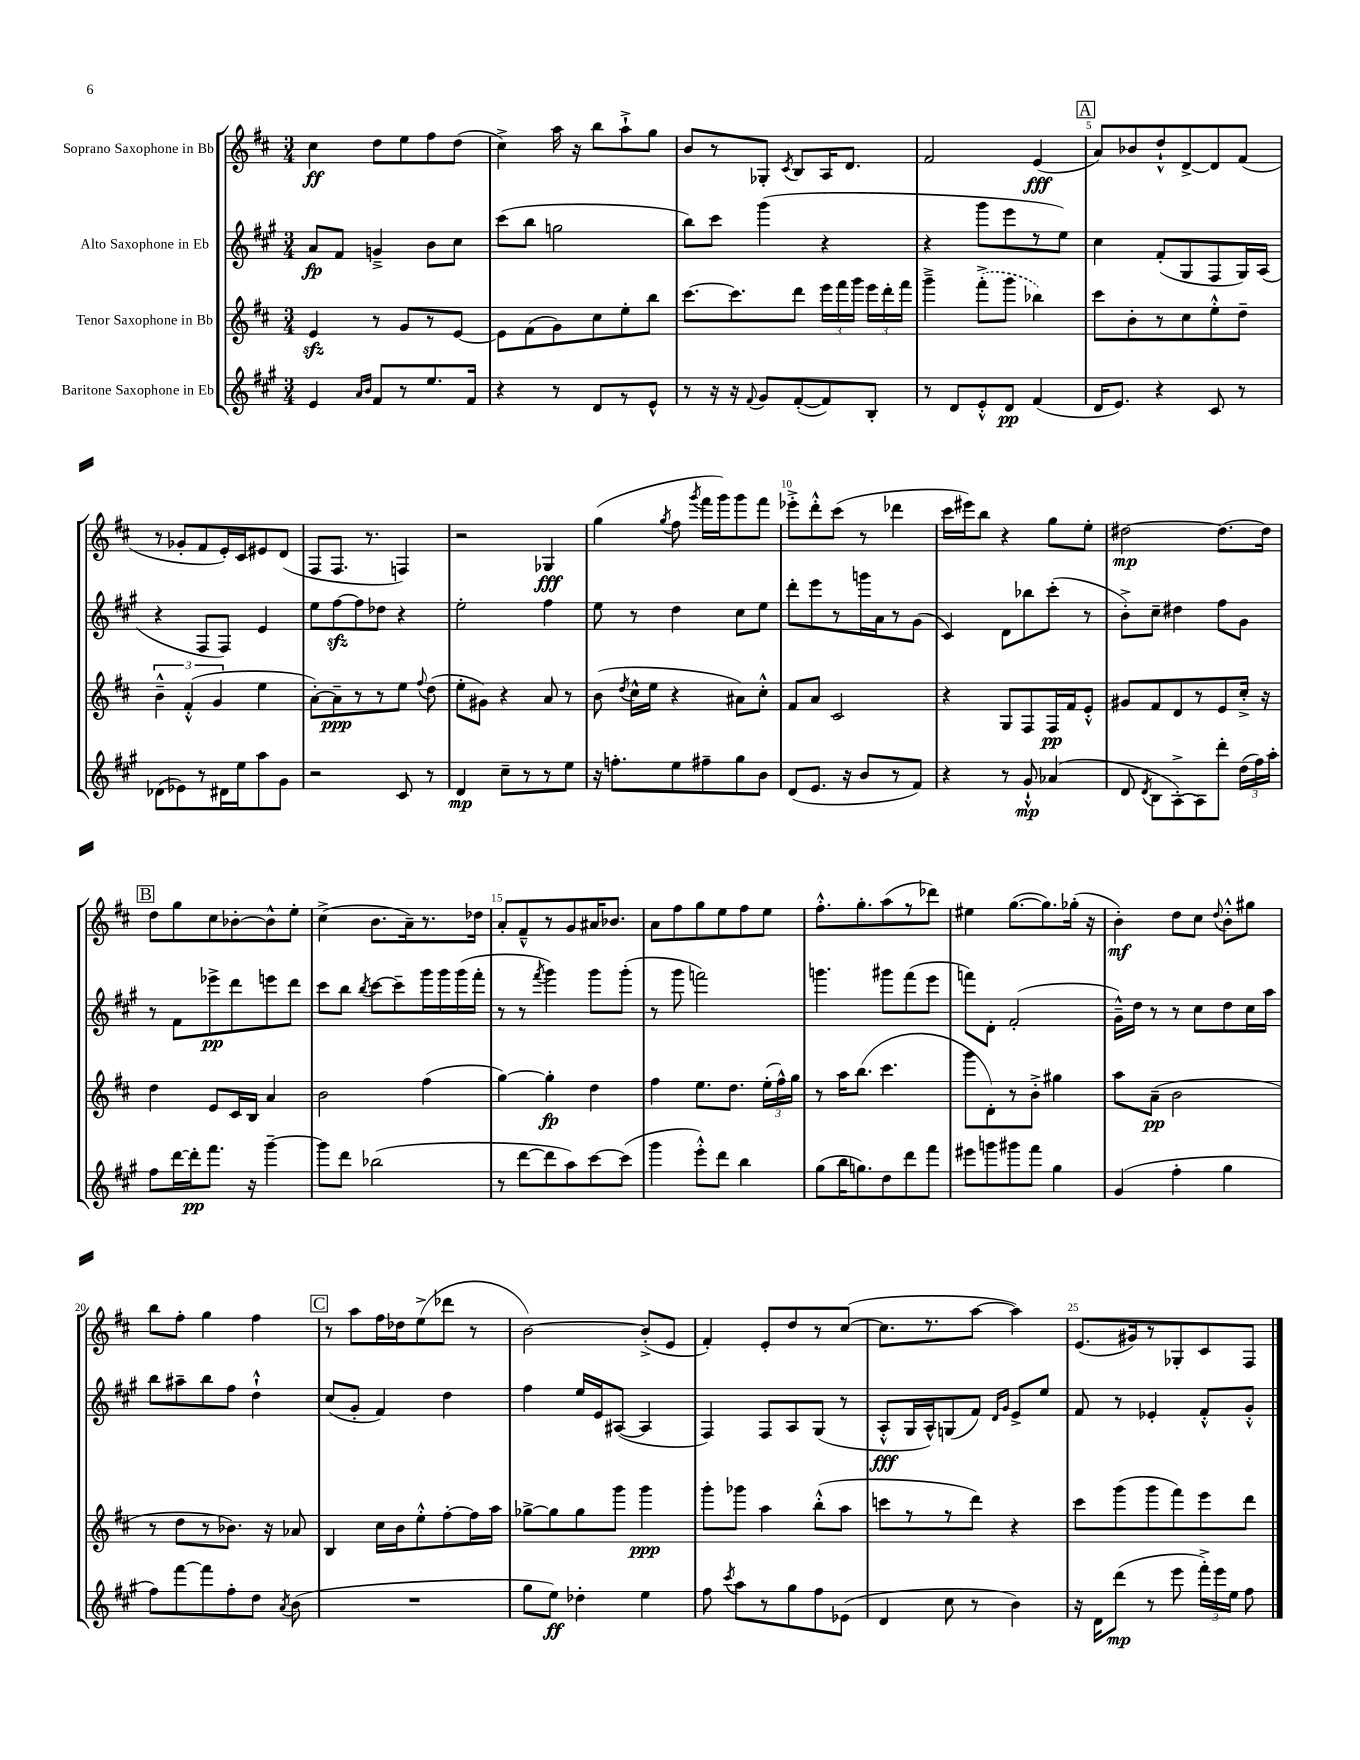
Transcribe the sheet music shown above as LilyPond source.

<<
\new StaffGroup <<
\new Staff = "s0" \with { instrumentName = "Soprano Saxophone in Bb" } {
    \clef treble \key d \major \numericTimeSignature \time 3/4
    \autoBeamOff cis''4\ff d''8[ e''8 fis''8 d''8]( |
    cis''4->) a''16 r16 b''8[ a''8-!-> g''8] |
    b'8[ r8 ges8]-. \acciaccatura { cis'8 } b8[ a16 d'8.] |
    fis'2 e'4\fff( |
    \mark \markup { \box "A" } a'8[) bes'8 d''8-!-^ d'8~-> d'8 fis'8]( |
    r8 ges'8[-. fis'8 e'16-.) cis'16 eis'8 d'8]( |
    fis8[ fis8.] r8. f4) |
    r2 ges4\fff |
    g''4( \acciaccatura { g''8 } fis''8 \acciaccatura { g'''8 } fis'''16[ g'''16) g'''8 fis'''8] |
    ees'''8[-.-> d'''8-.-^ cis'''8]( r8 des'''4 |
    cis'''16[ eis'''16) b''8] r4 g''8[ e''8]-. |
    dis''2~\mp dis''8.[~ dis''16] |
    \mark \markup { \box "B" } d''8[ g''8 cis''8 bes'8~-. bes'8-^ e''8]-. |
    cis''4->( b'8.[ a'16--) r8. des''16] |
    a'8[-. fis'8---^ r8 g'8 ais'16 bes'8.] |
    a'8[ fis''8 g''8 e''8 fis''8 e''8] |
    fis''8.[-.-^ g''8.-. a''8( r8 des'''8]) |
    eis''4 g''8.[~( g''8.) ges''16]-.( r16 |
    b'4-.\mf) d''8[ cis''8] \appoggiatura { d''8 } b'8[-.-^ gis''8] |
    b''8[ fis''8]-. g''4 fis''4 |
    \mark \markup { \box "C" } r8 a''8[ fis''16 des''16 e''8->( des'''8] r8 |
    b'2~) b'8[-.->( e'8] |
    fis'4-.) e'8[-. d''8 r8 cis''8]~( |
    cis''8.[ r8. a''8]~ a''4) |
    e'8.[( gis'16) r8 ges8-. cis'8 fis8] \bar "|." |
}
\new Staff = "s1" \with { instrumentName = "Alto Saxophone in Eb" } {
    \clef treble \key a \major \numericTimeSignature \time 3/4
    \autoBeamOff a'8[\fp fis'8] g'4---> b'8[ cis''8] |
    cis'''8[( b''8] g''2 |
    b''8[) cis'''8] gis'''4( r4 |
    r4 gis'''8[ e'''8 r8 e''8]) |
    \mark \markup { \box "A" } cis''4 fis'8[-.( gis8 fis8 gis16) a16]( |
    r4 fis8[ fis8]) e'4 |
    e''8[ fis''8~\sfz fis''8 des''8] r4 |
    e''2-. fis''4 |
    e''8 r8 d''4 cis''8[ e''8] |
    d'''8[-. e'''8 r8 g'''16 a'16 r8 gis'8]( |
    cis'4) d'8[ bes''8 cis'''8]-.( r8 |
    b'8[-.->) cis''8]-- dis''4 fis''8[ gis'8] |
    \mark \markup { \box "B" } r8 fis'8[ ees'''8->\pp d'''8 e'''8 d'''8] |
    cis'''8[ b''8] \acciaccatura { b''8 } cis'''8[~ cis'''8-- gis'''16 gis'''16 gis'''16( fis'''16]-. |
    r8 r8 \acciaccatura { fis'''8 } gis'''4) gis'''8[ gis'''8]-.( |
    r8 gis'''8 f'''2) |
    g'''4. gis'''8[ fis'''8( e'''8] |
    f'''8[) d'8]-. fis'2-.( |
    gis'16[---^) d''16] r8 r8 cis''8[ d''8 cis''16 a''16] |
    b''8[ ais''8-- b''8 fis''8] d''4-!-^ |
    \mark \markup { \box "C" } cis''8[( gis'8]-. fis'4) d''4 |
    fis''4 e''16[ e'16 ais8]~( ais4 |
    fis4) fis8[ a8 gis8]( r8 |
    a8[-.-^\fff gis16 a16-^) g8( fis'8]) \grace { d'16[ gis'16] } e'8[-> e''8] |
    fis'8 r8 ees'4-. fis'8[-.-^ gis'8]-.-^ \bar "|." |
}
\new Staff = "s2" \with { instrumentName = "Tenor Saxophone in Bb" } {
    \clef treble \key d \major \numericTimeSignature \time 3/4
    \autoBeamOff e'4\sfz r8 g'8[ r8 e'8]~ |
    e'8[ fis'8( g'8) cis''8 e''8-. b''8] |
    cis'''8.[~ cis'''8. d'''8] \tuplet 3/2 { e'''16[ fis'''16 g'''16] } \tuplet 3/2 { e'''16[ d'''16-. fis'''16] } |
    g'''4---> \once \slurDashed fis'''8[-.->( g'''8] bes''4) |
    \mark \markup { \box "A" } cis'''8[ b'8-. r8 cis''8 e''8-.-^ d''8]-- |
    \tuplet 3/2 { b'4---^ fis'4-.-^( g'4 } e''4 |
    a'8[~-.) a'8--\ppp r8 r8 e''8] \appoggiatura { fis''8 } d''8( |
    e''8[-. gis'8]) r4 a'8 r8 |
    b'8( \acciaccatura { d''8 } cis''16[-^ e''16] r4 ais'8[) cis''8]-.-^ |
    fis'8[ a'8] cis'2 |
    r4 g8[ fis8 fis16\pp fis'16 e'8]-.-^ |
    gis'8[ fis'8 d'8 r8 e'8 cis''16]-.-> r16 |
    \mark \markup { \box "B" } d''4 e'8[ cis'16 b16] a'4 |
    b'2 fis''4( |
    g''4~) g''4-.\fp d''4 |
    fis''4 e''8.[ d''8.] \tuplet 3/2 { e''16[-.( fis''16-^) g''16] } |
    r8 a''16[ b''8.]( cis'''4. |
    g'''8[ d'8-.) r8 b'8]-.-> gis''4 |
    a''8[ a'8]--\pp( b'2 |
    r8 d''8[ r8 bes'8.]) r16 aes'8 |
    \mark \markup { \box "C" } b4 cis''16[ b'16 e''8-.-^ fis''8~-. fis''16 a''16] |
    ges''8[~-> ges''8 ges''8 g'''8] g'''4\ppp |
    g'''8[-. ges'''8] a''4 b''8[-.-^( a''8] |
    c'''8[ r8 r8 d'''8]) r4 |
    cis'''8[ g'''8( g'''8 fis'''8) e'''8 d'''8] \bar "|." |
}
\new Staff = "s3" \with { instrumentName = "Baritone Saxophone in Eb" } {
    \clef treble \key a \major \numericTimeSignature \time 3/4
    \autoBeamOff e'4 \grace { a'16[ b'16] } fis'8[ r8 e''8. fis'16] |
    r4 r8 d'8[ r8 e'8]-^ |
    r8 r16 r16 \appoggiatura { fis'8 } gis'8[ fis'8~-.( fis'8) b8]-. |
    r8 d'8[ e'8-.-^ d'8]\pp fis'4( |
    \mark \markup { \box "A" } d'16[ e'8.]) r4 cis'8 r8 |
    des'8[( ees'8) r8 dis'16 e''16 a''8 gis'8] |
    r2 cis'8 r8 |
    d'4\mp cis''8[-- r8 r8 e''8] |
    r16 f''8.[-. e''8 fis''8-- gis''8 b'8] |
    d'8[( e'8.] r16 b'8[ r8 fis'8]) |
    r4 r8 gis'8-!-^\mp aes'4( |
    d'8 \acciaccatura { d'8 } b8[ a8~-.->) a8 d'''8]-. \tuplet 3/2 { d''16[( fis''16) a''16]-. } |
    \mark \markup { \box "B" } fis''8[ d'''16~ d'''16-.\pp fis'''8.] r16 gis'''4~-- |
    gis'''8[ d'''8] bes''2( |
    r8 d'''8[~ d'''8 a''8) cis'''8~ cis'''8]( |
    gis'''4 e'''8[-.-^) d'''8] b''4 |
    gis''8[( b''16 g''8.) d''8 d'''8 fis'''8] |
    eis'''8[ g'''8 gis'''8 fis'''8] gis''4 |
    gis'4( fis''4-. gis''4 |
    fis''8[) fis'''8~ fis'''8 fis''8-. d''8] \acciaccatura { a'8 } b'8( |
    \mark \markup { \box "C" } R2. |
    gis''8[ e''8]\ff) des''4-. e''4 |
    fis''8 \acciaccatura { cis'''8 } a''8[ r8 gis''8 fis''8 ees'8]( |
    d'4 cis''8 r8 b'4) |
    r16 d'16[ d'''8]\mp( r8 e'''8 \tuplet 3/2 { fis'''16[-.->) e'''16 e''16] } fis''8 \bar "|." |
}
>>
>>
\layout { \context { \Score \override BarNumber.break-visibility = ##(#f #t #t) barNumberVisibility = #(every-nth-bar-number-visible 5) } }
